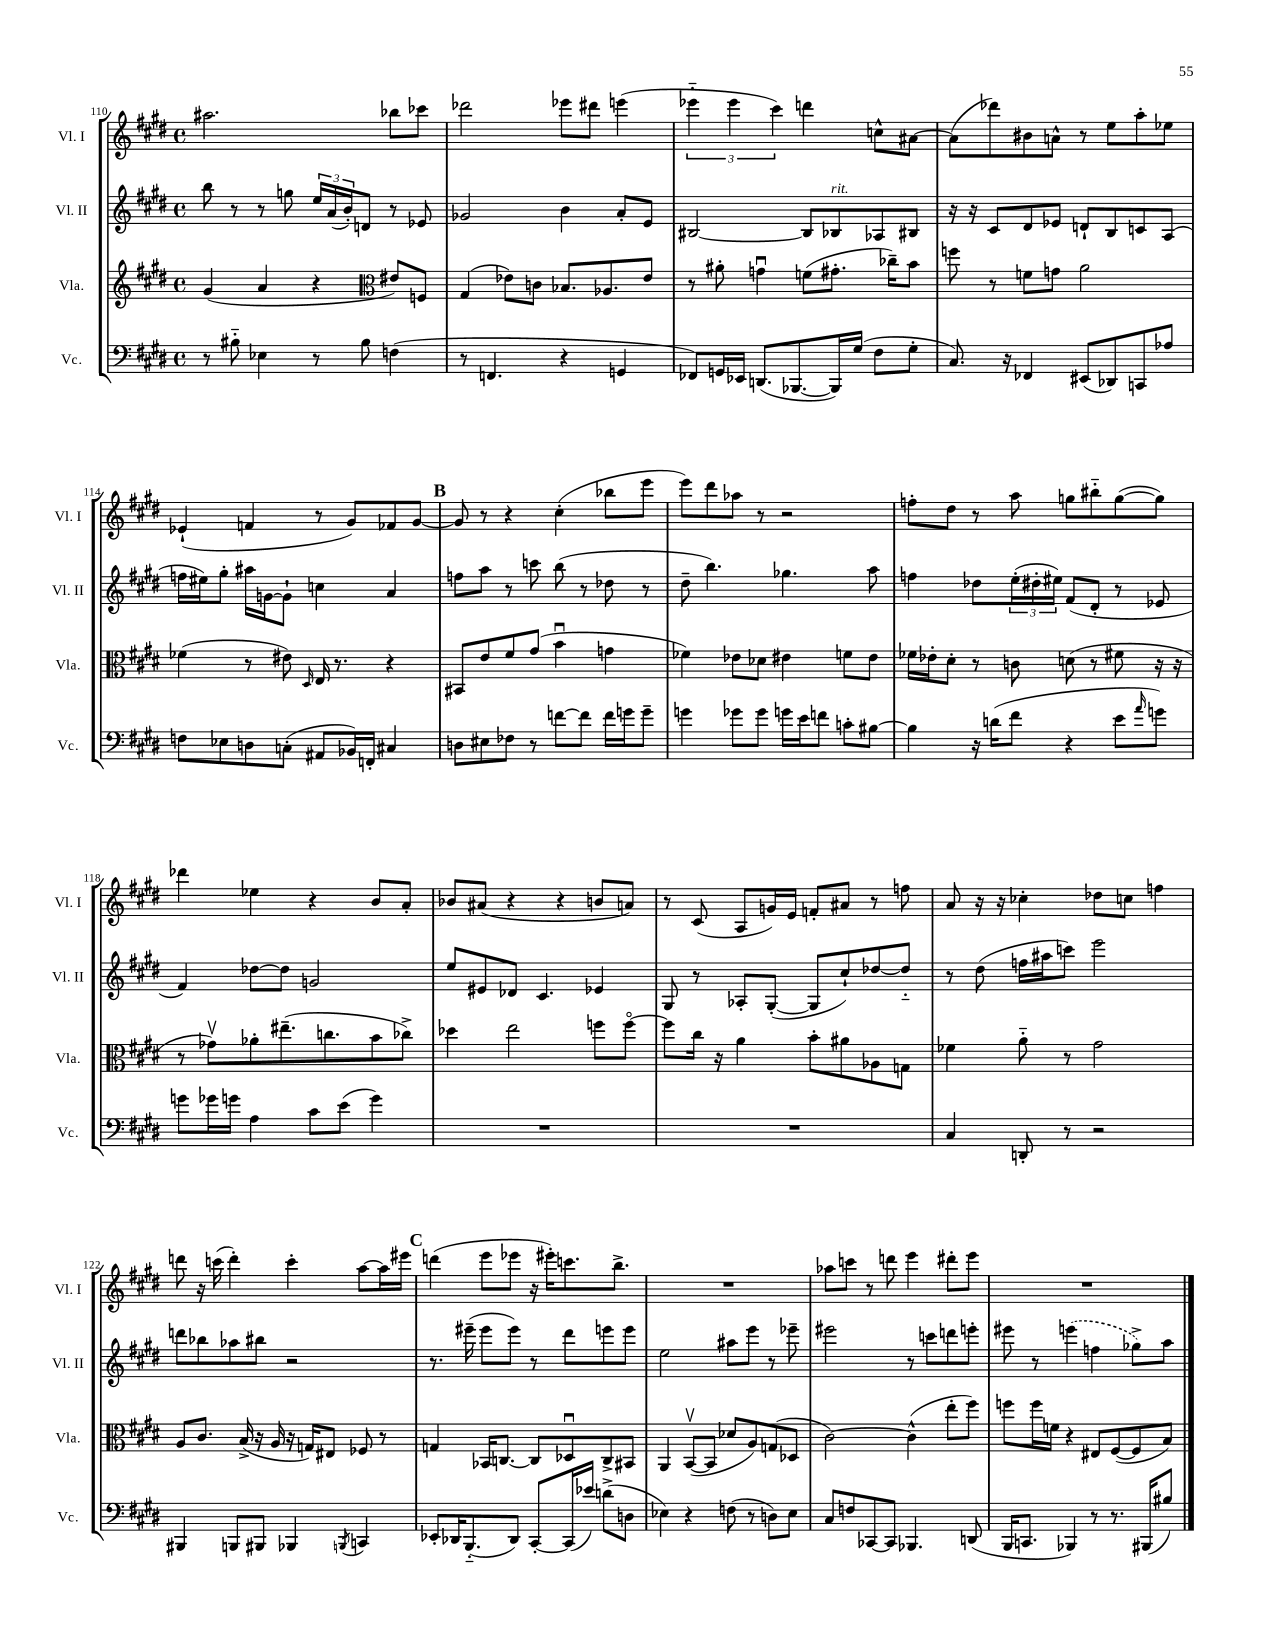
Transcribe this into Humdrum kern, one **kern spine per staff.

**kern	**kern	**kern	**kern
*staff4	*staff3	*staff2	*staff1
*clefF4	*clefG2	*clefG2	*clefG2
*k[f#c#g#d#]	*k[f#c#g#d#]	*k[f#c#g#d#]	*k[f#c#g#d#]
*M4/4	*M4/4	*M4/4	*M4/4
*met(c)	*met(c)	*met(c)	*met(c)
8r	(4g#	8bb	2.aa#
8B#'~	.	8r	.
4E-	4a	8r	.
.	.	8gg	.
8r	4r	24ee	.
.	.	(24a	.
.	.	24b')	.
8B#	.	8d	.
*	*clefC3	*	*
(4F	8e#)	8r	8bb-
.	8F	8e-	8ccc-
=	=	=	=
8r	(4G#	2g-	2ddd-
4.FF	.	.	.
.	8e-)	.	.
.	8c	.	.
4r	8.B-	4b	8eee-
.	.	.	8ddd#
.	8.A-	.	.
4GG	.	8a'	(4eee
.	8e-	8e	.
=	=	=	=
8FF-)	8r	[2B#	6eee-'~
16GG	8a#'	.	.
.	.	.	6eee-
16EE-	.	.	.
(8.DD	4gu	.	.
.	.	.	6ccc#)
[8.BBB-	.	.	.
.	(8f	8B#]	4ddd
16BBB-])	8.g#'	8B-	.
(16G#	.	.	.
8F#	.	8A-	8cc^^
.	16cc-~)	.	.
8G#'	8b	8B#	[8a#
=	=	=	=
8.C#)	8ff	16r	(8a#]
.	.	16r	.
.	8r	8c#	8ddd-)
16r	.	.	.
4FF-	8f	8d#	8b#
.	8g	8e-	8a^^
(8EE#	2a	8d`	8r
8DD-)	.	8B	8ee
8CC	.	8c	8aa'
8A-	.	(8A	8ee-
=	=	=	=
8F	(4f-	16ff	(4e-`
.	.	16ee#)	.
8E-	.	8gg#'	.
8D	8r	16aa#	4f
.	.	[16g	.
(8C'	8e#)	8g`]	.
.	16qqD#	.	.
8AA#	16E	4cc	8r
.	8.r	.	.
16BB-)	.	.	8g#)
16FF'	.	.	.
4C#	4r	4a	8f-
.	.	.	[8g#
=	=	=	=
8D	8BB#	8ff	8g#]
8E#	8e	8aa	8r
8F-	8f#	8r	4r
8r	(8g#	8ccc	.
[8f	4bu	(8bb	(4cc#'
8f]	.	8r	.
16f	4g	8dd-	8bb-
16g	.	.	.
8g~	.	8r	8eee
=	=	=	=
4g	4f-)	8dd#~	8eee)
.	.	4.bb)	8ddd#
8g-	8e-	.	8aa-
8g-	8d-	.	8r
16g	4e#	4.gg-	2r
16e	.	.	.
8f	.	.	.
8c'	8f	.	.
[8B#	8e#	8aa	.
=	=	=	=
4B#]	16f-	4ff	8ff'
.	16e-'	.	.
.	8d#'	.	8dd#
16r	8r	8dd-	8r
(16d	.	.	.
8f#	8c	(24ee'	8aa
.	.	24dd#'	.
.	.	24ee#)	.
4r	(8d	(8f#	8gg
.	8r	8d#'	8bb#'~
8e	8f#	8r	([8gg
16qqa	.	.	.
8g)	16r	8e-	8gg])
.	16r	.	.
=	=	=	=
8g	8r	4f#)	4ddd-
16g-	8g-v)	.	.
16g	.	.	.
4A	8a-'	[8dd-	4ee-
.	(8.ee#~	8dd-]	.
8c#	.	2g	4r
.	8.cc	.	.
(8e	.	.	.
4g)	8b	.	8b
.	8cc-^)	.	8a'
=	=	=	=
1r	4dd-	8ee	8b-
.	.	8e#	(8a#
.	2ee	8d-	4r
.	.	4.c#	.
.	.	.	4r
.	8ff	4e-	8b
.	[8ffo	.	8a)
=	=	=	=
1r	8ff]	8G#	8r
.	16cc#	8r	(8c#
.	16r	.	.
.	4a	8A-'	8A
.	.	([8G#'	16g)
.	.	.	16e
.	8b'	8G#]	8f'
.	8a#	8cc#`)	8a#
.	8A-	[8dd-	8r
.	8G	8dd-'~]	8ff
=	=	=	=
4C#	4f-	8r	8a
.	.	(8dd#	16r
.	.	.	16r
8DD'	8a'~	16ff	4cc-'
.	.	16aa#	.
8r	8r	8ccc)	.
2r	2g#	2eee	8dd-
.	.	.	8cc
.	.	.	4ff
=	=	=	=
4BBB#	8A	8ddd	8ddd
.	8.c#	8bb-	16r
.	.	.	(16ccc
8BBB	.	8aa-	4ddd')
.	(16B^	.	.
8BBB#	16r	8bb#	.
.	16A	.	.
4BBB-	16r	2r	4ccc'
.	16G)	.	.
.	8E#	.	.
8qBBB	.	.	.
4CC	8F-	.	[8aa
.	8r	.	16aa]
.	.	.	16eee#
=	=	=	=
8EE-'	4G	8.r	(4ddd
16DD-	.	.	.
(8.BBB'~	.	(16eee#~	.
.	16BB-	8eee#	8eee
.	[8.C	.	.
8DD-)	.	8eee#)	8eee-
[8CC#'	8C]	8r	16r
.	.	.	16eee#')
(16CC#]	8D-u	8ddd#	8.ccc
16e-)	.	.	.
(8d^	8C^	8eee	.
.	.	.	8.bb^
8D	8BB#	8eee	.
=	=	=	=
4E-)	4AA	2ee	1r
4r	([8BBv	.	.
.	8BB]	.	.
(8F	8d-	8aa#	.
8r	8A)	8eee	.
8D)	(8G	8r	.
8E-	8D-	8eee-~	.
=	=	=	=
8C#	[2c#)	2eee#	8aa-
8F	.	.	8ccc
[8CC-	.	.	8r
8CC-]	.	.	8ddd
4.BBB-	(4c#^^]	8r	4eee
.	.	8ccc	.
.	8ee'	8ddd	8ddd#'
(8DD	8ff#)	8eee'	8eee
=	=	=	=
16BBB	8ff	8eee#	1r
8.CC	.	.	.
.	16ff	8r	.
.	16f	.	.
4BBB-)	4r	(4eee	.
8r	8E#	4ff	.
8.r	([8F#	.	.
.	8F#]	8gg-^)	.
(16BBB#	.	.	.
8B#)	8B)	8aa	.
==	==	==	==
*-	*-	*-	*-
